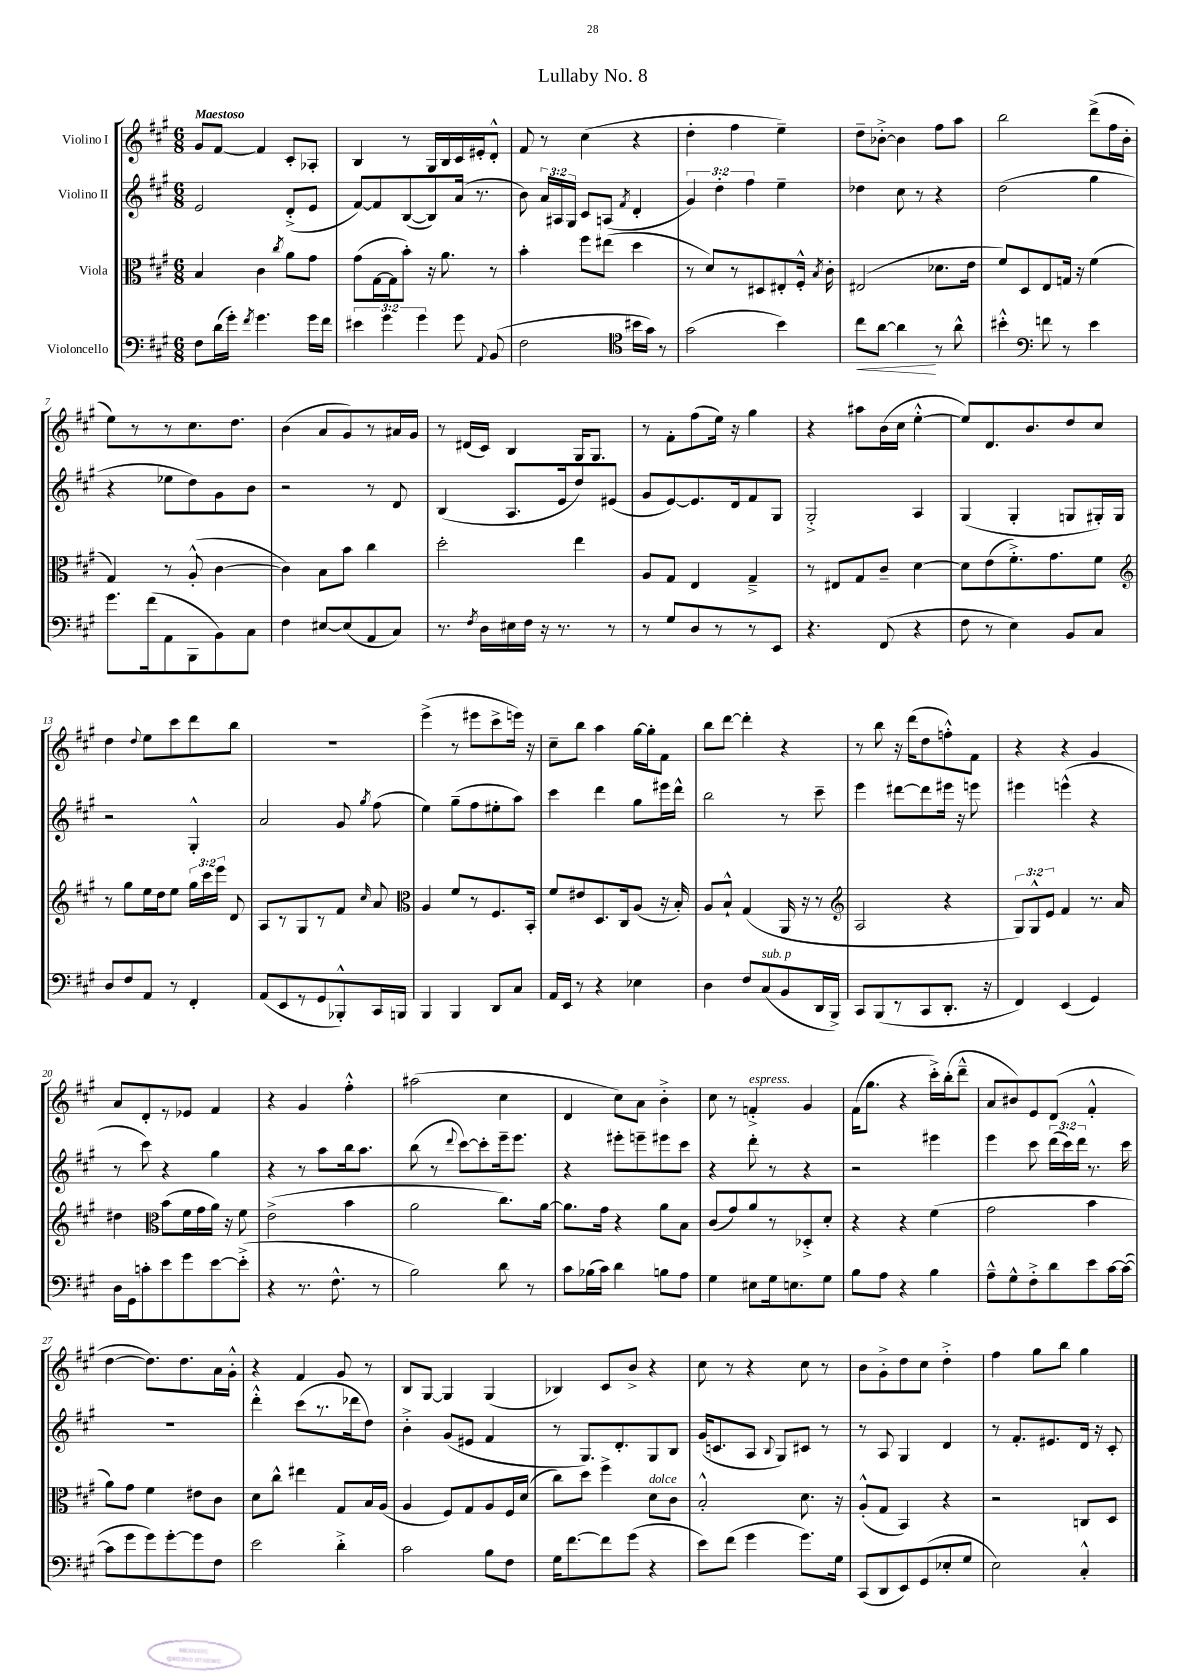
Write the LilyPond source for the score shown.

\header { title = "Lullaby No. 8" }
<<
\new StaffGroup <<
\new Staff = "s0" \with { instrumentName = "Violino I" } {
    \clef treble \key a \major \numericTimeSignature \time 6/8 \tempo "Maestoso"
    \autoBeamOff gis'8[ fis'8]~ fis'4 cis'8[-. aes8]-. |
    b4 r8 gis16[ b16 cis'16 eis'16-. d'8]-.-^ |
    fis'8 r8 cis''4( r4 |
    d''4-. fis''4 e''4--) |
    d''8[-- bes'8]~-.-> bes'4 fis''8[ a''8] |
    b''2 d'''8[->( fis''16 b'16]-. |
    e''8[) r8 r8 cis''8. d''8.] |
    b'4( a'8[ gis'8) r8 ais'16 gis'16] |
    r8 dis'16[( cis'16]) b4 gis16[ gis8.] |
    r8 fis'8[-. fis''8( e''16]) r16 gis''4 |
    r4 ais''8[ b'16( cis''16] e''4~-.-^ |
    e''8[) d'8. b'8. d''8 cis''8] |
    d''4 \appoggiatura { d''8 } e''8[ cis'''8 d'''8 b''8] |
    R2. |
    e'''4->( r8 eis'''8[ cis'''8-> e'''16]) r16 |
    cis''8[-- b''8] a''4 gis''16[~ gis''16-. fis'8] |
    b''8[ d'''8]~ d'''4-. r4 |
    r8 b''8 r16 d'''16[( d''8 f''8-.-^) fis'8] |
    r4 r4 gis'4 |
    a'8[ d'8-. r8 ees'8] fis'4 |
    r4 gis'4 fis''4-.-^ |
    ais''2( cis''4 |
    d'4 cis''8[) a'8] b'4-.-> |
    cis''8 r8 f'4-.->^\markup { \italic "espress." } gis'4 |
    fis'16[( gis''8.] r4 cis'''16[-.->) b''16-.( d'''8]---^ |
    a'8[ bis'8) e'8 d'8]( fis'4-.-^ |
    d''4~ d''8.[) d''8. a'16 gis'16]-.-^ |
    r4 fis'4 gis'8 r8 |
    b8[ gis8]~ gis4 gis4( |
    bes4) cis'8[ b'8]-> r4 |
    cis''8 r8 r4 cis''8 r8 |
    b'8[ gis'8-.-> d''8 cis''8] d''4-.-> |
    fis''4 gis''8[ b''8] gis''4 \bar "|." |
}
\new Staff = "s1" \with { instrumentName = "Violino II" } {
    \clef treble \key a \major \numericTimeSignature \time 6/8 \override Staff.TupletNumber.text = #tuplet-number::calc-fraction-text
    \autoBeamOff e'2 d'8[-.->( e'8] |
    fis'8[~) fis'8 b8~( b8) a'16]( r8. |
    b'8) \tuplet 3/2 { a'16[ ais16 gis16] } cis'8[ a8]( \acciaccatura { fis'8 } d'4-. |
    \tuplet 3/2 { gis'4) d''4-. fis''4 } e''4-- |
    des''4 cis''8 r8 r4 |
    d''2( gis''4 |
    r4 ees''8[ d''8) gis'8 b'8] |
    r2 r8 d'8 |
    b4( a8.[ e'16 d''8) eis'8]( |
    gis'8[ e'8~) e'8. d'16 fis'8 gis8] |
    gis2-.-> a4 |
    gis4( gis4-. g8[ gis16-.) gis16] |
    r2 gis4-.-^ |
    a'2 gis'8 \acciaccatura { gis''8 } fis''8( |
    e''4) gis''8[--( fis''8 eis''8-. a''8]) |
    cis'''4 d'''4 gis''8[ eis'''16 d'''16]-^ |
    b''2 r8 cis'''8-- |
    e'''4 dis'''8[~ dis'''8 eis'''16] r16 e'''8 |
    eis'''4 e'''4-^( r4 |
    r8 cis'''8) r4 gis''4 |
    r4 r8 a''8[ b''16 a''8.] |
    b''8( r8 \appoggiatura { d'''8 } cis'''8[~) cis'''8-. e'''16-- e'''8.] |
    r4 eis'''8[-. e'''8-- eis'''8 cis'''8] |
    r4 d'''8-. r8 r4 |
    r2 eis'''4 |
    e'''4 cis'''8 \tuplet 3/2 { d'''16[( cis'''16) d'''16] } r8. cis'''16 |
    R2. |
    d'''4-.-^ cis'''8[( r8. des'''16 d''8]) |
    b'4-.-> gis'8[( eis'8] fis'4 |
    r8 gis8.[) d'8.-. gis8 b8] |
    gis'16[( c'8. a8] \appoggiatura { b8 } gis8[) cis'8] r8 |
    r8 a8 gis4 d'4 |
    r8 fis'8.[-. eis'8. d'16] r16 cis'8-. \bar "|." |
}
\new Staff = "s2" \with { instrumentName = "Viola" } {
    \clef alto \key a \major \numericTimeSignature \time 6/8 \override Staff.TupletNumber.text = #tuplet-number::calc-fraction-text
    \autoBeamOff b4 cis'4 \acciaccatura { cis''8 } a'8[ gis'8] |
    gis'8[( gis16~ gis16 b'8]-.) r16 a'8. r8 |
    b'4-. fis''8[ eis''8]( d''4 |
    r8 d'8[) r8 dis8 eis8-. fis16]-.-^ \acciaccatura { b8 } cis'16-. |
    eis2( des'8.[ e'16] |
    fis'8[) d8 e8 g16] r16 fis'4( |
    gis4) r8 a8-.-^( cis'4~ |
    cis'4) b8[ b'8] cis''4 |
    d''2-. e''4 |
    a8[ gis8] e4 gis4---> |
    r8 eis8[ gis8 cis'8]-- d'4~ |
    d'8[ e'8( fis'8.-.->) gis'8. fis'8] |
    \clef treble r8 gis''8[ e''16 d''16 e''8] \tuplet 3/2 { gis''16[ cis'''16 e'''16] } d'8 |
    a8[ r8 gis8 r8 fis'8] \grace { cis''16 } a'8 |
    \clef alto a4 fis'8[ r8 fis8. b,16]-. |
    fis'8[ eis'8 d8. cis16 a8]( r16 b16-.) |
    a8[ b8]-!-^ gis4( a,16 r16 r8 |
    \clef treble a2 r4 |
    \tuplet 3/2 { gis8[) gis8-^ e'8] } fis'4 r8. a'16 |
    dis''4 \clef alto b'8[( fis'16 gis'16 a'16]) r16 fis'8 |
    e'2->( b'4 |
    a'2 cis''8.[) a'16]~ |
    a'8.[ gis'16] r4 a'8[ b8] |
    cis'8[( gis'8) a'8 r8 des8-.-> d'8]-. |
    r4 r4 fis'4( |
    gis'2 b'4 |
    a'8[) gis'8] fis'4 eis'8[ cis'8] |
    d'8[ cis''8]-^ eis''4 gis8[ b16 a16]( |
    a4 fis8[) gis8 a8 fis16 d'16]( |
    cis''8[) d''8] fis''4-> d'8[^\markup { \italic "dolce" } cis'8] |
    b2-.-^ d'8. r16 |
    a8[-.-^( gis8] b,4) r4 |
    r2 c8[ d8] \bar "|." |
}
\new Staff = "s3" \with { instrumentName = "Violoncello" } {
    \clef bass \key a \major \numericTimeSignature \time 6/8 \override Staff.TupletNumber.text = #tuplet-number::calc-fraction-text
    \autoBeamOff fis8[ d'16( gis'16]-.) \acciaccatura { fis'8 } gis'4. gis'16[ fis'16] |
    \tuplet 3/2 { eis'4 gis'4 gis'4 } gis'8 \appoggiatura { a,8 } b,8( |
    fis2 \clef tenor bis'16[ gis'16]) r8 |
    gis'2( b'4) |
    cis''8[\< a'8]~ a'4\! r8 a'8-^ |
    bis'4-.-^ \clef bass f'8 r8 e'4 |
    gis'8.[ fis'16( a,8 b,,8 b,8) cis8] |
    fis4 eis8[~ eis8( a,8 cis8]) |
    r8. \acciaccatura { fis8 } d16[ eis16 fis16] r16 r8. r8 |
    r8 gis8[ d8 r8 r8 e,8] |
    r4. fis,8( r4 |
    fis8 r8 e4) b,8[ cis8] |
    d8[ fis8 a,8] r8 fis,4-. |
    a,8[( e,8 r8 gis,8 bes,,8-.-^) cis,16 b,,16] |
    b,,4 b,,4 d,8[ cis8] |
    a,16[ e,16] r8 r4 ees4 |
    d4 fis8[ cis8^\markup { \italic "sub. p" }( b,8 d,16 b,,16]->) |
    cis,8[ b,,8( r8 cis,8 d,8.]-. r16 |
    fis,4) e,4( gis,4) |
    d16[ gis,16 c'8-. e'8 gis'8 e'8~ e'8]-.->( |
    r4 r8. fis8.-^ r8 |
    b2) d'8 r8 |
    cis'8[ bes16( cis'16]) d'4 b8[ a8] |
    gis4 eis8[ gis16 e8. gis8] |
    b8[ a8] r4 b4 |
    a8[---^ gis8-^ fis8-.-> d'8 e'8 cis'16~ cis'16]~( |
    cis'8[ gis'8 gis'8) gis'8~-. gis'8 fis8] |
    e'2 d'4-.-> |
    cis'2 b8[ fis8] |
    gis16[ fis'8.~ fis'8 gis'8]( r4 |
    e'8[) fis'8]( gis'4 gis'8.[) gis16] |
    cis,8[( d,8 e,8) gis,8( ees8-. gis8] |
    e2) cis4-.-^ \bar "|." |
}
>>
>>
